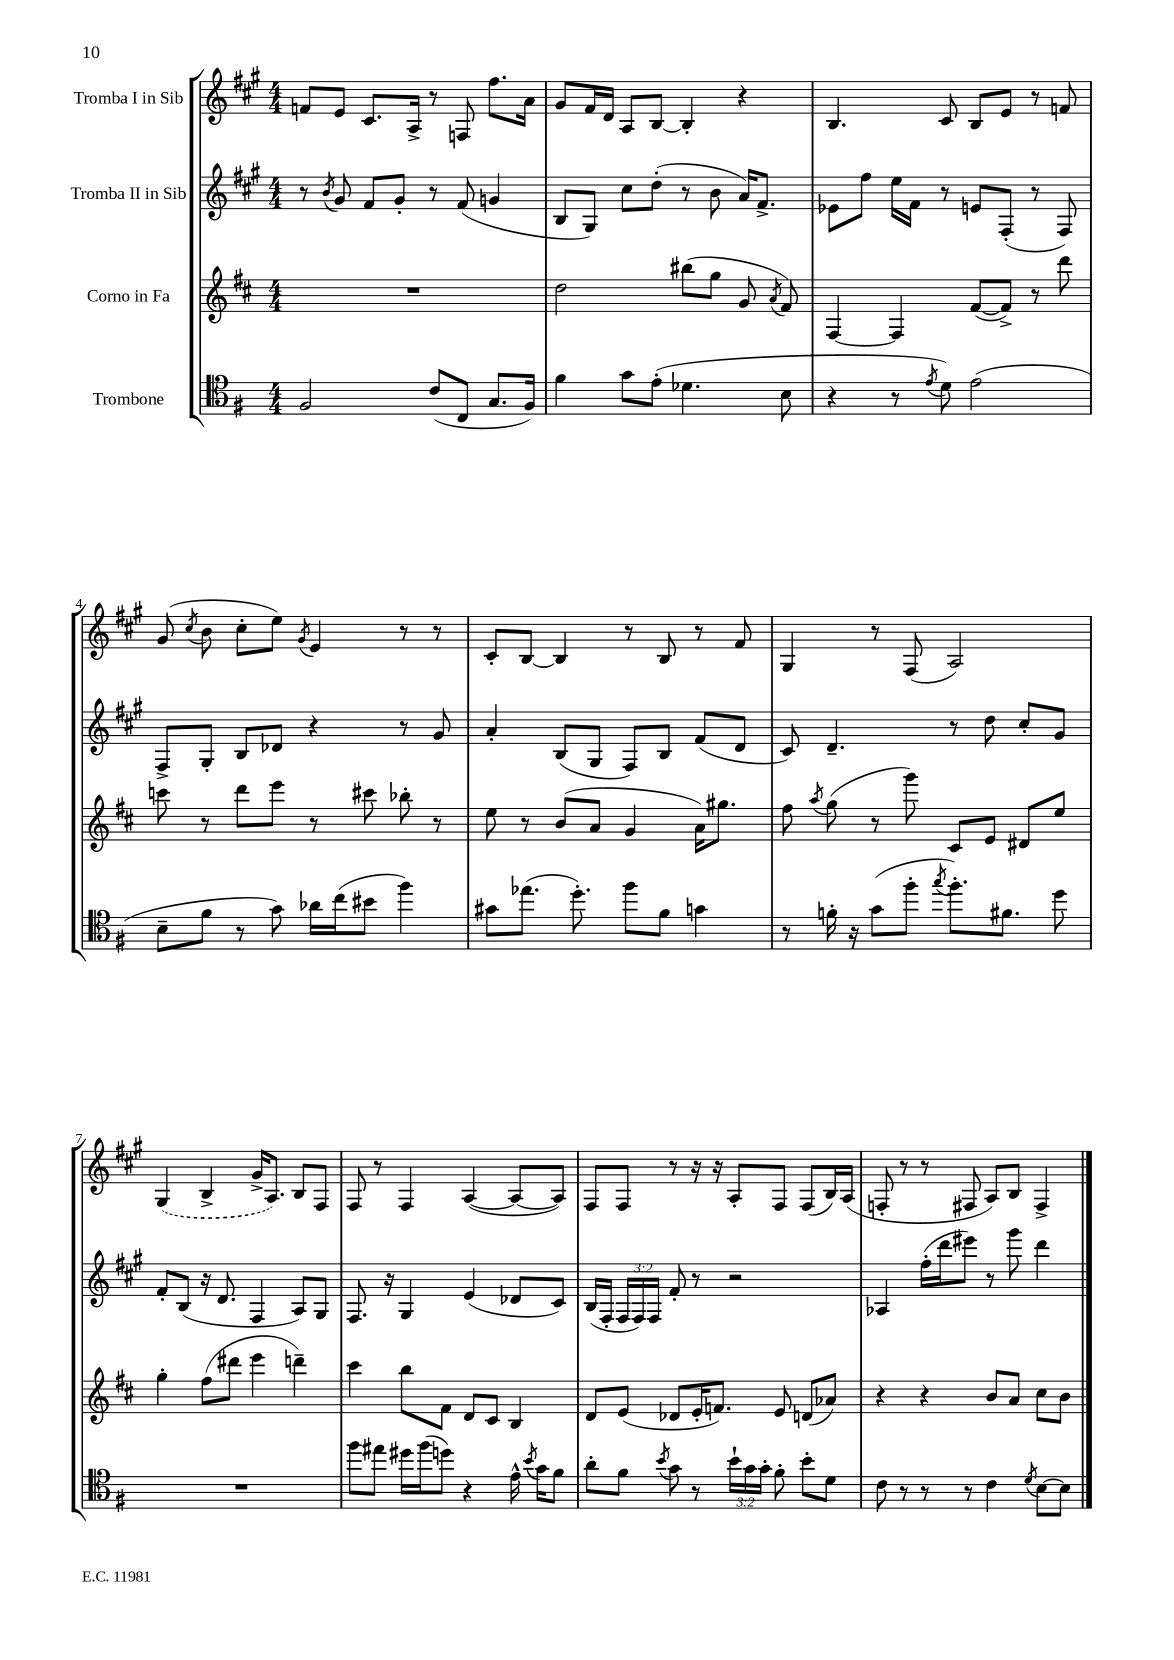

**kern	**kern	**kern	**kern
*staff4	*staff3	*staff2	*staff1
*clefC4	*clefG2	*clefG2	*clefG2
*k[f#]	*k[f#c#]	*k[f#c#g#]	*k[f#c#g#]
*M4/4	*M4/4	*M4/4	*M4/4
2F#	1r	8r	8f
.	.	8qb	.
.	.	8g#	8e
.	.	8f#	8.c#
.	.	8g#'	.
.	.	.	16A^
(8c	.	8r	8r
8C	.	(8f#	8F
8.G	.	4g	8.ff#
16F#)	.	.	16a
=	=	=	=
4f#	2dd	8B	8g#
.	.	8G#)	16f#
.	.	.	16d
8g	.	8cc#	8A
(8e'	.	(8dd'	[8B
4.d-	(8bb#	8r	4B']
.	8gg	8b	.
.	8g	16a)	4r
.	.	8.f#^	.
.	8qa	.	.
8B	8f#)	.	.
=	=	=	=
4r	[4F#	8e-	4.B
.	.	8ff#	.
8r	4F#]	16ee	.
.	.	16f#	.
8qe	.	.	.
8d)	.	8r	8c#
(2e	([8f#	8e	8B
.	8f#^])	(8F#'	8e
.	8r	8r	8r
.	8ddd	8F#)	8f
=	=	=	=
8B~	8ccc	8F#^	(8g#
.	.	.	8qcc#
8f#	8r	8G#'	8b
8r	8ddd	8B	8cc#'
8g)	8eee	8d-	8ee)
.	.	.	8qg#
16a-	8r	4r	4e
(16cc	.	.	.
8b#	8ccc#	.	.
4ff#)	8bb-'	8r	8r
.	8r	8g#	8r
=	=	=	=
8g#	8ee	4a'	8c#'
(8.ee-	8r	.	[8B
.	(8b	(8B	4B]
8.dd')	.	.	.
.	8a	8G#	.
8ff#	4g	8F#)	8r
8f#	.	8B	8B
4g	16a)	(8f#	8r
.	8.gg#	.	.
.	.	8d	8f#
=	=	=	=
8r	8ff#	8c#)	4G#
.	8qaa	.	.
16f'	(8gg	4.d~	.
16r	.	.	.
(8g	8r	.	8r
8ff#'	8ggg)	.	(8F#
8qgg	.	.	.
8.ff#')	8c#	8r	2A)
.	8e	8dd	.
8.f#	.	.	.
.	8d#	8cc#'	.
8dd	8ee	8g#	.
=	=	=	=
1r	4gg'	8f#'	(4G#
.	.	(8B	.
.	(8ff#	16r	4B^
.	.	8.d	.
.	8ddd#	.	.
.	4eee	4F#	16g#^
.	.	.	8.A)
.	4ddd~)	8A)	8B
.	.	8G#	8F#
=	=	=	=
8ff#	4ccc#	8.F#	8F#
8ee#	.	.	8r
.	.	16r	.
16dd#	8bb	4G#	4F#
(16ff#	.	.	.
8dd)	8f#	.	.
4r	8d	(4e	([4A
.	8c#	.	.
16e^^	4B	8d-	8A_
8qb	.	.	.
16g	.	.	.
8f#	.	8c#)	8A])
=	=	=	=
8a'	8d	(16B	8F#
.	.	16F#'	.
8f#	(8e	24F#	8F#
.	.	24F#)	.
.	.	24F#	.
8qb	.	.	.
8g	8d-	8f#'	8r
8r	16e'	8r	16r
.	8.f)	.	16r
24b`	.	2r	8A'
24g	.	.	.
24g'	.	.	.
8f#'	8e	.	8F#
8b'	(8d	.	(8F#
8d	8a-)	.	16B)
.	.	.	(16A
=	=	=	=
8c	4r	4A-	8F'
8r	.	.	8r
8r	4r	(16ff#'	8r
.	.	16ddd	.
8r	.	8eee#)	8F#
4c	8b	8r	8A)
.	8a	8ggg#	8B
8qd	.	.	.
[8B	8cc#	4ddd	4F#^
8B]	8b	.	.
==	==	==	==
*-	*-	*-	*-
